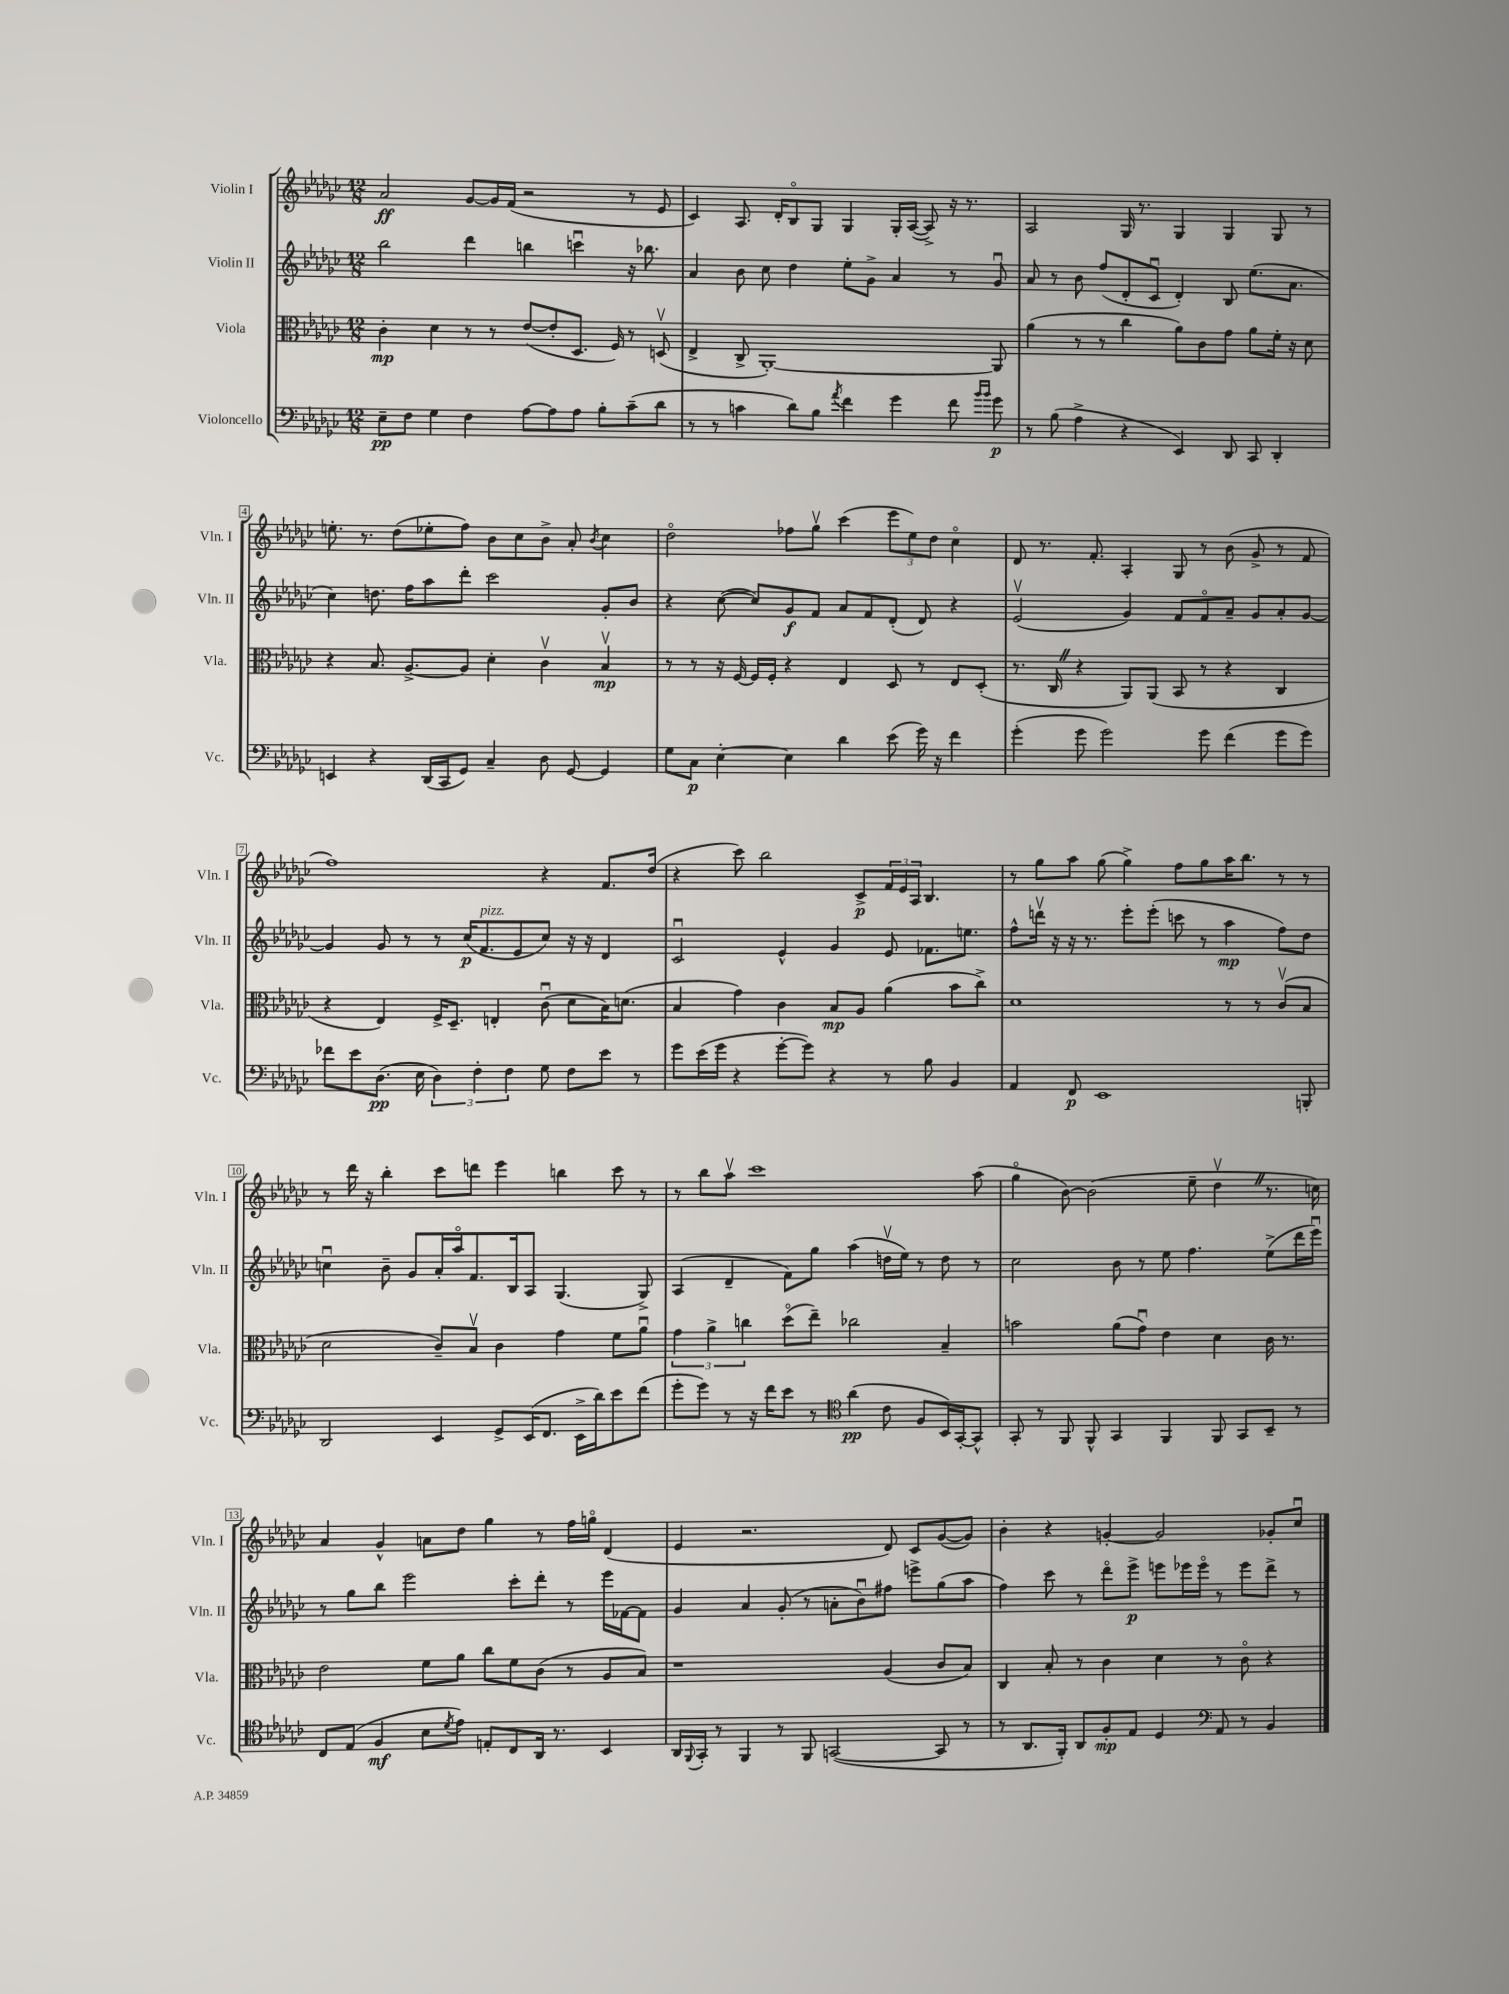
<<
\new StaffGroup <<
\new Staff = "s0" \with { instrumentName = "Violin I" shortInstrumentName = "Vln. I" } {
    \clef treble \key ges \major \numericTimeSignature \time 12/8
    aes'2\ff ges'8~ ges'16 f'16( r2 r8 ees'8 |
    ces'4) aes8. des'16-. bes8\flageolet ges8 ges4 ges16-. aes16~( aes8->) r16 r8. |
    aes2 ges16 r8. ges4 ges4 ges8 r8 |
    e''8.-. r8. des''8( ees''8-. f''8) bes'8 ces''8 bes'8-> aes'8-. \acciaccatura { bes'8 } ces''4 |
    des''2\flageolet fes''8 ges''8\upbow ces'''4( \tuplet 3/2 { ees'''8 ees''8) des''8 } ces''4\flageolet |
    des'8 r8. f'8.-. aes4-. ges8 r8 bes'8( ges'8-> r8 f'8 |
    f''1) r4 f'8. des''16( |
    r4 ces'''8) bes''2 ces'8->\p \tuplet 3/2 { f'16 ees'16 aes16 } bes4. |
    r8 ges''8 aes''8 ges''8( ges''4->) f''8 ges''8 aes''16 bes''8. r8 r8 |
    r8 des'''16 r16 bes''4-. ces'''8 d'''8 ees'''4 b''4 ces'''8 r8 |
    r8 bes''8 aes''8\upbow ces'''1 aes''8( |
    ges''4\flageolet bes'8~) bes'2( ees''8-- des''4\upbow \once \override BreathingSign.text = \markup { \musicglyph "scripts.caesura.straight" } \breathe r8. c''16) |
    aes'4 ges'4-^ a'8 des''8 ges''4 r8 f''16 g''16\flageolet des'4( |
    ees'4 r2. des'8) ces'8 ges'8~( ges'8) |
    bes'4-. r4 g'4~-. g'2 ges'8-. ces''8\downbow \bar "|." |
}
\new Staff = "s1" \with { instrumentName = "Violin II" shortInstrumentName = "Vln. II" } {
    \clef treble \key ges \major \numericTimeSignature \time 12/8
    bes''2 des'''4 b''4 c'''4\downbow r16 bes''8. |
    aes'4 bes'8 ces''8 des''4 ees''8-. ges'8-> aes'4 r8 ges'8\downbow |
    aes'8 r8 bes'8 f''8( des'8-. ces'8\downbow des'4-.) bes8 ees''8.( aes'8. |
    ces''4) d''8. f''16 aes''8 des'''8-. ces'''2 ges'8-. bes'8 |
    r4 ces''8~( ces''8) ges'8\f f'8 aes'8 f'8 des'8-.( des'8) r4 |
    ees'2\upbow( ges'4) f'8 f'8\flageolet aes'8-- ges'8 aes'8-. ges'8~ |
    ges'4 ges'8 r8 r8 ces''16\p( f'8.^\markup { \italic "pizz." } ees'8 ces''8) r16 r16 des'4 |
    ces'2\downbow ees'4-^ ges'4 ees'8 fes'8. e''8. |
    f''8-^ d'''16\upbow r16 r16 r8. ees'''8-. ees'''8-.( c'''8 r8 aes''4\mp f''8) des''8 |
    c''4\downbow bes'8-- ges'8 aes'16-. aes''16\flageolet f'8. bes16 aes8 ges4.( ges8->) |
    aes4( des'4-- f'8) ges''8 aes''4( d''16\upbow ees''16) r8 d''8 r8 |
    ces''2 bes'8 r8 ees''8 f''4. ees''8->( des'''16 ees'''16\downbow) |
    r8 ges''8 bes''8 ees'''2 ces'''8-. des'''8-. r8 ees'''16 fes'16~ fes'8 |
    ges'4 aes'4 ges'8-.( r8 a'8-. bes'8\downbow) fis''8 e'''8-> ges''8( aes''8 |
    f''4) ces'''8 r8 des'''8\flageolet ees'''8->\p e'''8 ees'''16 ees'''16\flageolet r8 ees'''8 des'''8-> r8 \bar "|." |
}
\new Staff = "s2" \with { instrumentName = "Viola" shortInstrumentName = "Vla." } {
    \clef alto \key ges \major \numericTimeSignature \time 12/8
    ces'4-.\mp des'4 r8 r8 ees'8~( ees'8-. des8. f16) r8 d8\upbow( |
    ees4-> ces8-> aes,1~-.) aes,8 |
    aes'4( r8 r8 ces''4 aes'8) ces'8 ges'8 aes'8 f'16-. r16 des'8 |
    r4 bes8. aes8.~-> aes8 des'4-. ces'4\upbow bes4\upbow\mp |
    r8 r8 r16 f16~ f16 f16-. r4 ees4 des8 r8 ees8 des8-.( |
    r8. ces16 \once \override BreathingSign.text = \markup { \musicglyph "scripts.caesura.straight" } \breathe r4 aes,8) aes,8( bes,8 r8 r4 ces4 |
    r4 ees4) f16-> des8.-- e4-. ces'8\downbow( des'8 bes16) d'8.( |
    bes4 ges'4) ces'4 bes8\mp aes8 aes'4( bes'8 ces''8->) |
    des'1 r8 r8 ces'8\upbow( bes8 |
    des'2 ces'8--) bes8\upbow ces'4 ges'4 f'8 aes'8\downbow |
    \tuplet 3/2 { ges'4 aes'4-> c''4 } des''8\flageolet( ees''8--) ces''2 bes4-- |
    b'2 aes'8( ges'8\downbow) ees'4 des'4 ces'16 r8. |
    ees'2 f'8 aes'8 ces''8 f'8 ces'8( r8 aes8 bes8) |
    r1 aes4( ces'8 bes8) |
    ces4 bes8-. r8 ces'4 des'4 r8 ces'8\flageolet r4 \bar "|." |
}
\new Staff = "s3" \with { instrumentName = "Violoncello" shortInstrumentName = "Vc." } {
    \clef bass \key ges \major \numericTimeSignature \time 12/8
    ees8--\pp f8 ges4 f4 aes8~ aes8 aes8 bes8-. ces'8--( des'8 |
    r8 r8 c'4 des'8) bes8 \acciaccatura { aes'8 } f'4 ges'4 f'8 \grace { bes'16 bes'16 } ges'8\p |
    r8 bes8( aes4-> r4 ees,4) des,8 ces,8 des,4-. |
    e,4 r4 des,16( ces,16 ges,8) ces4-- des8 ges,8~ ges,4 |
    ges8 ces8\p ees4~-. ees4 des'4 ees'8( ges'16) r16 f'4 |
    ges'4-.( ges'8 ges'2) ges'8 f'4( ges'8 ges'8) |
    fes'8 ees'8 des8.\pp( ees16 \tuplet 3/2 { des4) f4-. f4 } ges8 f8 ees'8 r8 |
    ges'8 ees'16( ges'16 r4 ges'8~-. ges'8) r4 r8 bes8 bes,4 |
    aes,4 f,8\p ees,1 b,,8-. |
    des,2 ees,4 ges,8-> ees,16( f,8. ees,16-> des'16) ees'8 f'8( |
    ges'8-. ges'8) r8 r16 f'16 ees'8 r8 \clef tenor aes'4\pp( ces'8 f8 bes,16) ges,16~-. ges,8-^ |
    ges,8-. r8 f,8 f,8-^ ges,4 f,4 f,8 ges,8 bes,8-- r8 |
    ces8 ees8( f4\mf bes8 \acciaccatura { des'8 } ees'8) e8-. ces8 aes,16 r8. bes,4 |
    aes,16 \appoggiatura { f,8 } ges,16-. r8 f,4 r8 f,8 g,2~( g,8 r8 |
    r8 aes,8. f,16-.) aes,8 f8-.\mp ees8 des4 \clef bass aes,8 r8 bes,4 \bar "|." |
}
>>
>>
\layout { \context { \Score \override BarNumber.stencil = #(make-stencil-boxer 0.1 0.3 ly:text-interface::print) } }
